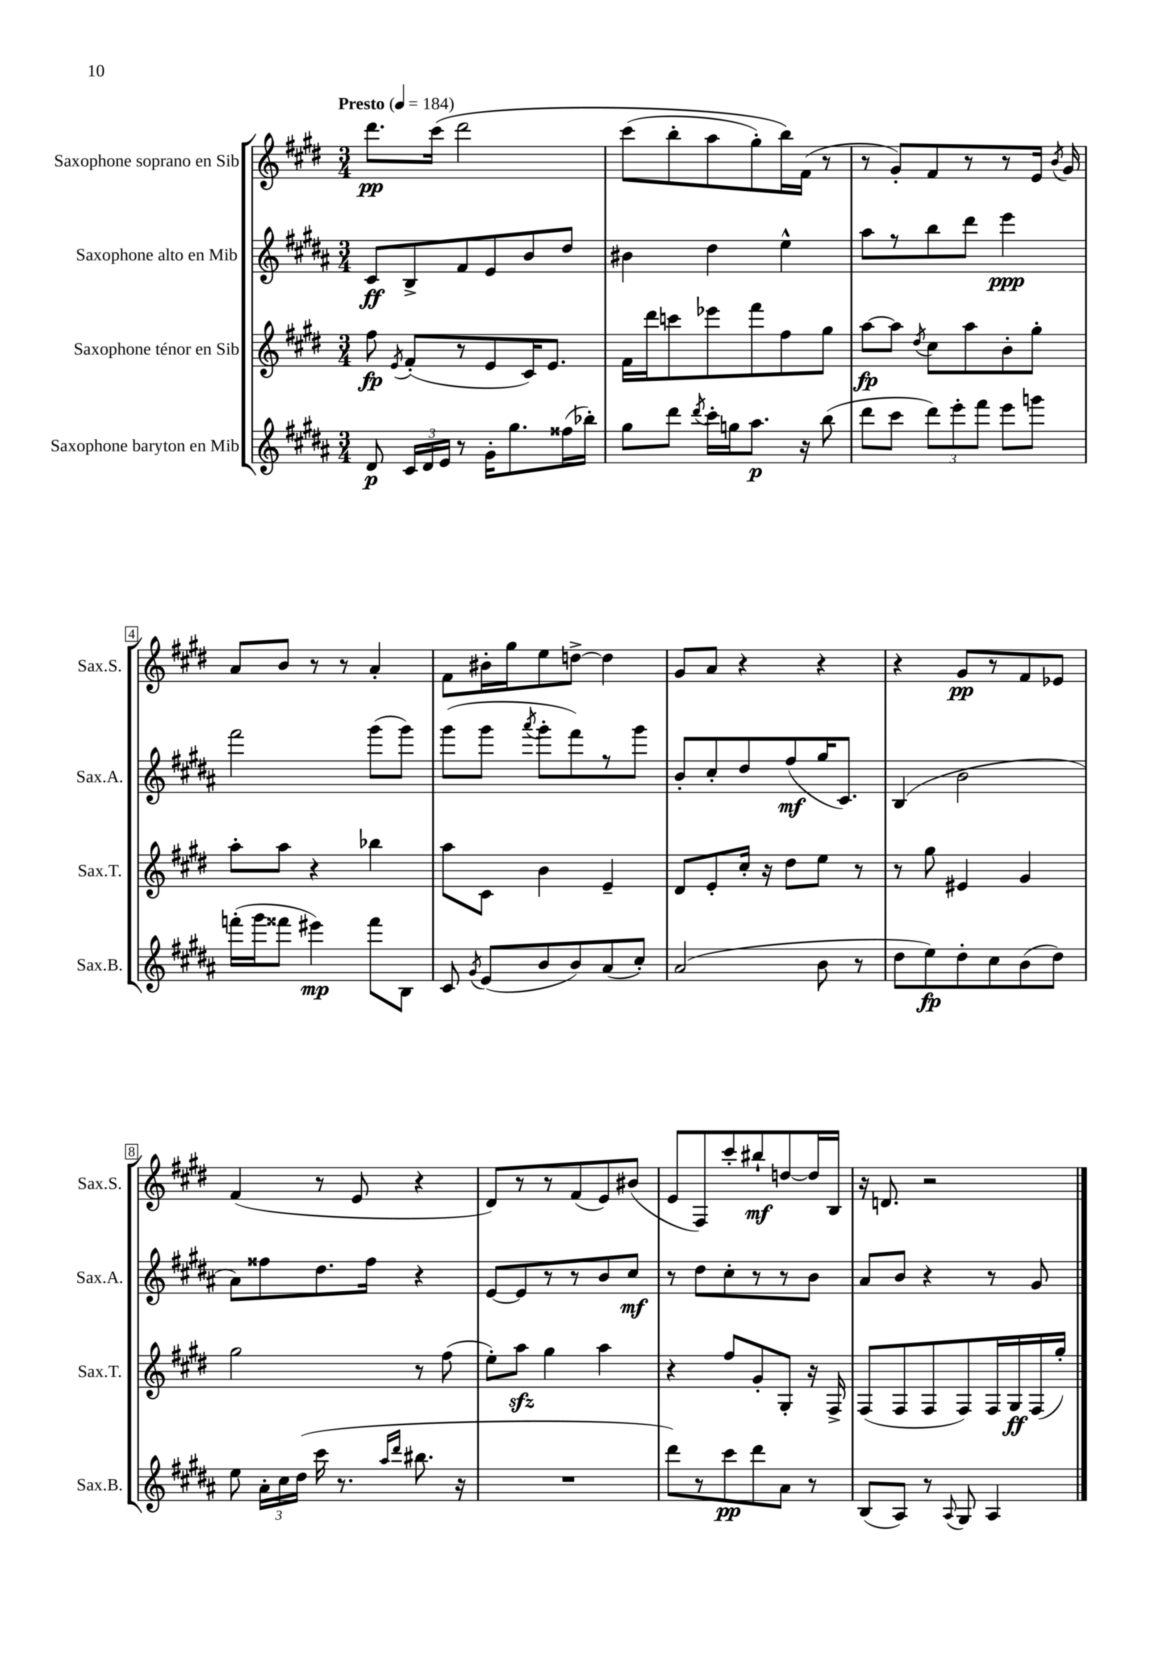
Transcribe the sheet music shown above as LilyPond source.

<<
\new StaffGroup <<
\new Staff = "s0" \with { instrumentName = "Saxophone soprano en Sib" shortInstrumentName = "Sax.S." } {
    \clef treble \key e \major \numericTimeSignature \time 3/4 \tempo "Presto" 4 = 184
    \autoBeamOff dis'''8.[\pp cis'''16]\( dis'''2 |
    cis'''8[( b''8-. a''8 gis''8-.) b''16\) fis'16]( r8 |
    r8 gis'8[-.) fis'8 r8 r8 e'16] \acciaccatura { b'8 } gis'16 |
    a'8[ b'8] r8 r8 a'4-. |
    fis'8[ bis'16-. gis''16 e''8 d''8]~-> d''4 |
    gis'8[ a'8] r4 r4 |
    r4 gis'8[\pp r8 fis'8 ees'8] |
    fis'4( r8 e'8 r4 |
    dis'8[) r8 r8 fis'8( e'8) bis'8]( |
    e'8[ fis8) cis'''8-. bis''8-!\mf d''8~ d''16 b16] |
    r16 d'8. r2 \bar "|." |
}
\new Staff = "s1" \with { instrumentName = "Saxophone alto en Mib" shortInstrumentName = "Sax.A." } {
    \clef treble \key b \major \numericTimeSignature \time 3/4
    \autoBeamOff cis'8[\ff b8-> fis'8 e'8 b'8 dis''8] |
    bis'4 dis''4 e''4-^ |
    ais''8[ r8 b''8 dis'''8] e'''4\ppp |
    fis'''2 gis'''8[( gis'''8]) |
    gis'''8[( gis'''8] \acciaccatura { ais'''8 } gis'''8[-. fis'''8) r8 gis'''8] |
    b'8[-. cis''8-. dis''8 fis''8\mf( gis''16 cis'8.]) |
    b4( b'2 |
    ais'8[) fisis''8 dis''8. fisis''16] r4 |
    e'8[~ e'8 r8 r8 b'8 cis''8]\mf |
    r8 dis''8[ cis''8-. r8 r8 b'8] |
    ais'8[ b'8] r4 r8 gis'8 \bar "|." |
}
\new Staff = "s2" \with { instrumentName = "Saxophone ténor en Sib" shortInstrumentName = "Sax.T." } {
    \clef treble \key e \major \numericTimeSignature \time 3/4
    \autoBeamOff fis''8\fp \acciaccatura { e'8 } fis'8[-.( r8 e'8 cis'16) e'8.] |
    fis'16[ dis'''16 c'''8 ees'''8 fis'''8 fis''8 gis''8] |
    a''8[~\fp a''8] \acciaccatura { dis''8 } cis''8[ a''8 b'8-. gis''8]-. |
    a''8[-. a''8] r4 bes''4 |
    a''8[ cis'8] b'4 e'4-- |
    dis'8[ e'8-. cis''16]-. r16 dis''8[ e''8] r8 |
    r8 gis''8 eis'4 gis'4 |
    gis''2 r8 fis''8( |
    e''8[-.) a''8]\sfz gis''4 a''4 |
    r4 fis''8[ gis'8-. gis8]-. r16 fis16-> |
    fis8[( fis8 fis8 fis8) fis16 gis16\ff fis16( gis''16]-.) \bar "|." |
}
\new Staff = "s3" \with { instrumentName = "Saxophone baryton en Mib" shortInstrumentName = "Sax.B." } {
    \clef treble \key b \major \numericTimeSignature \time 3/4
    \autoBeamOff dis'8\p \tuplet 3/2 { cis'16[ dis'16 e'16] } r8 gis'16[-. gis''8. fisis''16( bes''16]-.) |
    gis''8[ dis'''8] \acciaccatura { dis'''8 } cis'''16[-. g''16 ais''8.]\p r16 b''8( |
    dis'''8[ cis'''8] \tuplet 3/2 { dis'''8[) e'''8-. fis'''8] } e'''8[ g'''8] |
    f'''16[-.( gis'''16 fisis'''8] eis'''4\mp) fisis'''8[ b8] |
    cis'8 \acciaccatura { gis'8 } e'8[( b'8 b'8) ais'8( cis''8]-.) |
    ais'2( b'8 r8 |
    dis''8[ e''8\fp) dis''8-. cis''8 b'8( dis''8]) |
    e''8 \tuplet 3/2 { ais'16[-. cis''16 dis''16]( } cis'''16 r8. \grace { ais''16[ dis'''16] } bis''8. r16 |
    R2. |
    dis'''8[) r8 cis'''8\pp dis'''8 ais'8] r8 |
    b8[( ais8]) r8 \appoggiatura { ais8 } gis8 ais4 \bar "|." |
}
>>
>>
\layout { \context { \Score \override BarNumber.stencil = #(make-stencil-boxer 0.1 0.3 ly:text-interface::print) } }
